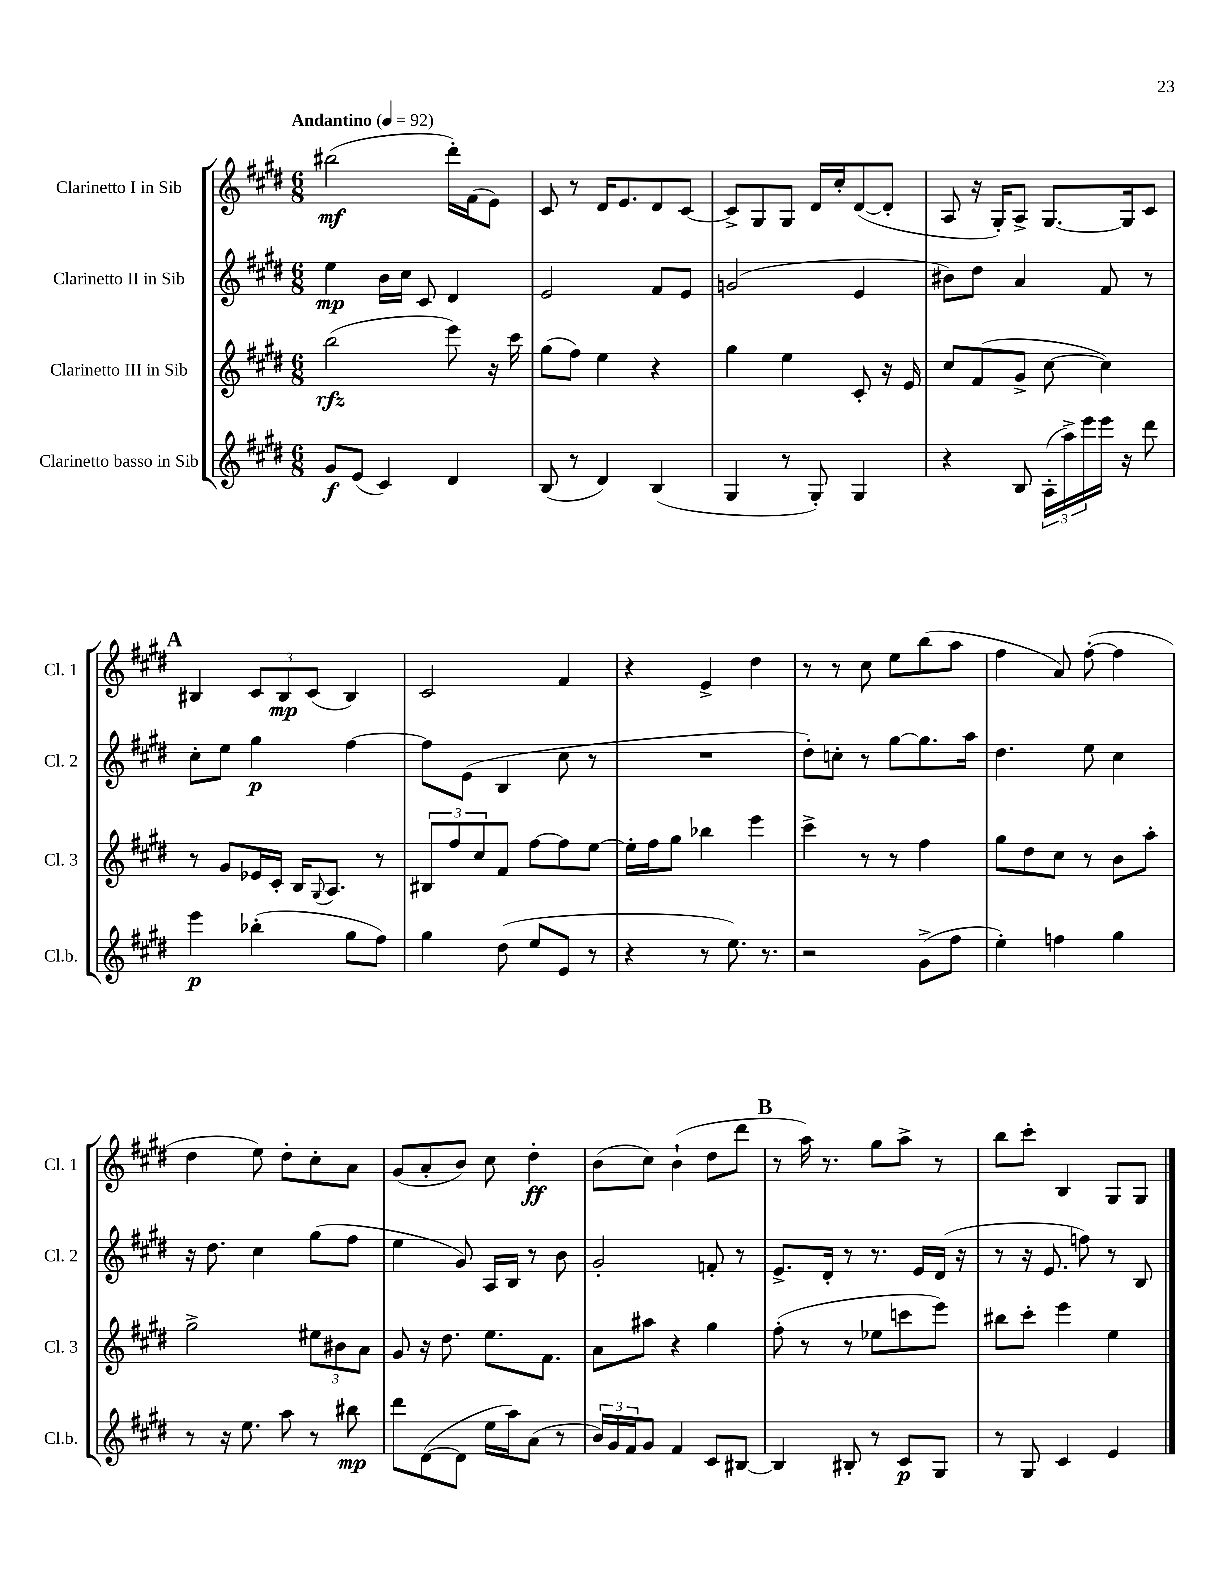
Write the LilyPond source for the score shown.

<<
\new StaffGroup <<
\new Staff = "s0" \with { instrumentName = "Clarinetto I in Sib" shortInstrumentName = "Cl. 1" } {
    \clef treble \key e \major \numericTimeSignature \time 6/8 \tempo "Andantino" 4 = 92
    bis''2\mf( dis'''16-.) fis'16( e'8) |
    cis'8 r8 dis'16 e'8. dis'8 cis'8~ |
    cis'8-> gis8 gis8 dis'16 cis''16-. dis'8~( dis'8-. |
    a8 r16 gis16-.) a8-> gis8.~ gis16 cis'8 |
    \mark \markup { \bold "A" } bis4 \tuplet 3/2 { cis'8 bis8\mp cis'8( } bis4) |
    cis'2 fis'4 |
    r4 e'4-> dis''4 |
    r8 r8 cis''8 e''8 b''8( a''8 |
    fis''4 a'8) fis''8~-.( fis''4 |
    dis''4 e''8) dis''8-. cis''8-. a'8 |
    gis'8( a'8-. b'8) cis''8 dis''4-.\ff |
    b'8( cis''8) b'4-!( dis''8 dis'''8 |
    \mark \markup { \bold "B" } r8 a''16) r8. gis''8 a''8-> r8 |
    b''8 cis'''8-. b4 gis8 gis8 \bar "|." |
}
\new Staff = "s1" \with { instrumentName = "Clarinetto II in Sib" shortInstrumentName = "Cl. 2" } {
    \clef treble \key e \major \numericTimeSignature \time 6/8
    e''4\mp b'16 cis''16 cis'8 dis'4 |
    e'2 fis'8 e'8 |
    g'2( e'4 |
    bis'8) dis''8 a'4 fis'8 r8 |
    \mark \markup { \bold "A" } cis''8-. e''8 gis''4\p fis''4~ |
    fis''8 e'8( b4 cis''8 r8 |
    R2. |
    dis''8-.) c''8-. r8 gis''8~ gis''8. a''16 |
    dis''4. e''8 cis''4 |
    r16 dis''8. cis''4 gis''8( fis''8 |
    e''4 gis'8) a16 b16 r8 b'8 |
    gis'2-. f'8-. r8 |
    \mark \markup { \bold "B" } e'8.-> dis'16-. r8 r8. e'16 dis'16( r16 |
    r8 r16 e'8. f''8) r8 b8 \bar "|." |
}
\new Staff = "s2" \with { instrumentName = "Clarinetto III in Sib" shortInstrumentName = "Cl. 3" } {
    \clef treble \key e \major \numericTimeSignature \time 6/8
    b''2\rfz( e'''8) r16 cis'''16 |
    gis''8( fis''8) e''4 r4 |
    gis''4 e''4 cis'8-. r16 e'16 |
    cis''8 fis'8( gis'8-> cis''8~ cis''4) |
    \mark \markup { \bold "A" } r8 gis'8 ees'16 cis'16-. b16 \appoggiatura { gis8 } a8. r8 |
    \tuplet 3/2 { bis8 fis''8 cis''8 } fis'8 fis''8~ fis''8 e''8~ |
    e''16-. fis''16 gis''8 bes''4 e'''4 |
    cis'''4-> r8 r8 fis''4 |
    gis''8 dis''8 cis''8 r8 b'8 a''8-. |
    gis''2-> \tuplet 3/2 { eis''8 bis'8 a'8 } |
    gis'8 r16 dis''8. e''8. fis'8. |
    a'8 ais''8 r4 gis''4 |
    \mark \markup { \bold "B" } fis''8-.( r8 r8 ees''8 c'''8 e'''8) |
    bis''8 cis'''8-. e'''4 e''4 \bar "|." |
}
\new Staff = "s3" \with { instrumentName = "Clarinetto basso in Sib" shortInstrumentName = "Cl.b." } {
    \clef treble \key e \major \numericTimeSignature \time 6/8
    gis'8\f e'8( cis'4) dis'4 |
    b8( r8 dis'4) b4( |
    gis4 r8 gis8-.) gis4 |
    r4 b8 \tuplet 3/2 { a16-.( a''16->) e'''16 } e'''16 r16 dis'''8 |
    \mark \markup { \bold "A" } e'''4\p bes''4-.( gis''8 fis''8) |
    gis''4 dis''8( e''8 e'8 r8 |
    r4 r8 e''8.) r8. |
    r2 gis'8->( fis''8 |
    e''4-.) f''4 gis''4 |
    r8 r16 e''8. a''8 r8 bis''8\mp |
    dis'''8 dis'8~( dis'8 e''16 a''16) a'8( r8 |
    \tuplet 3/2 { b'16) gis'16 fis'16 } gis'8 fis'4 cis'8 bis8~ |
    \mark \markup { \bold "B" } bis4 bis8-. r8 cis'8\p gis8 |
    r8 gis8 cis'4 e'4 \bar "|." |
}
>>
>>
\layout { \context { \Score \remove "Bar_number_engraver" } }
